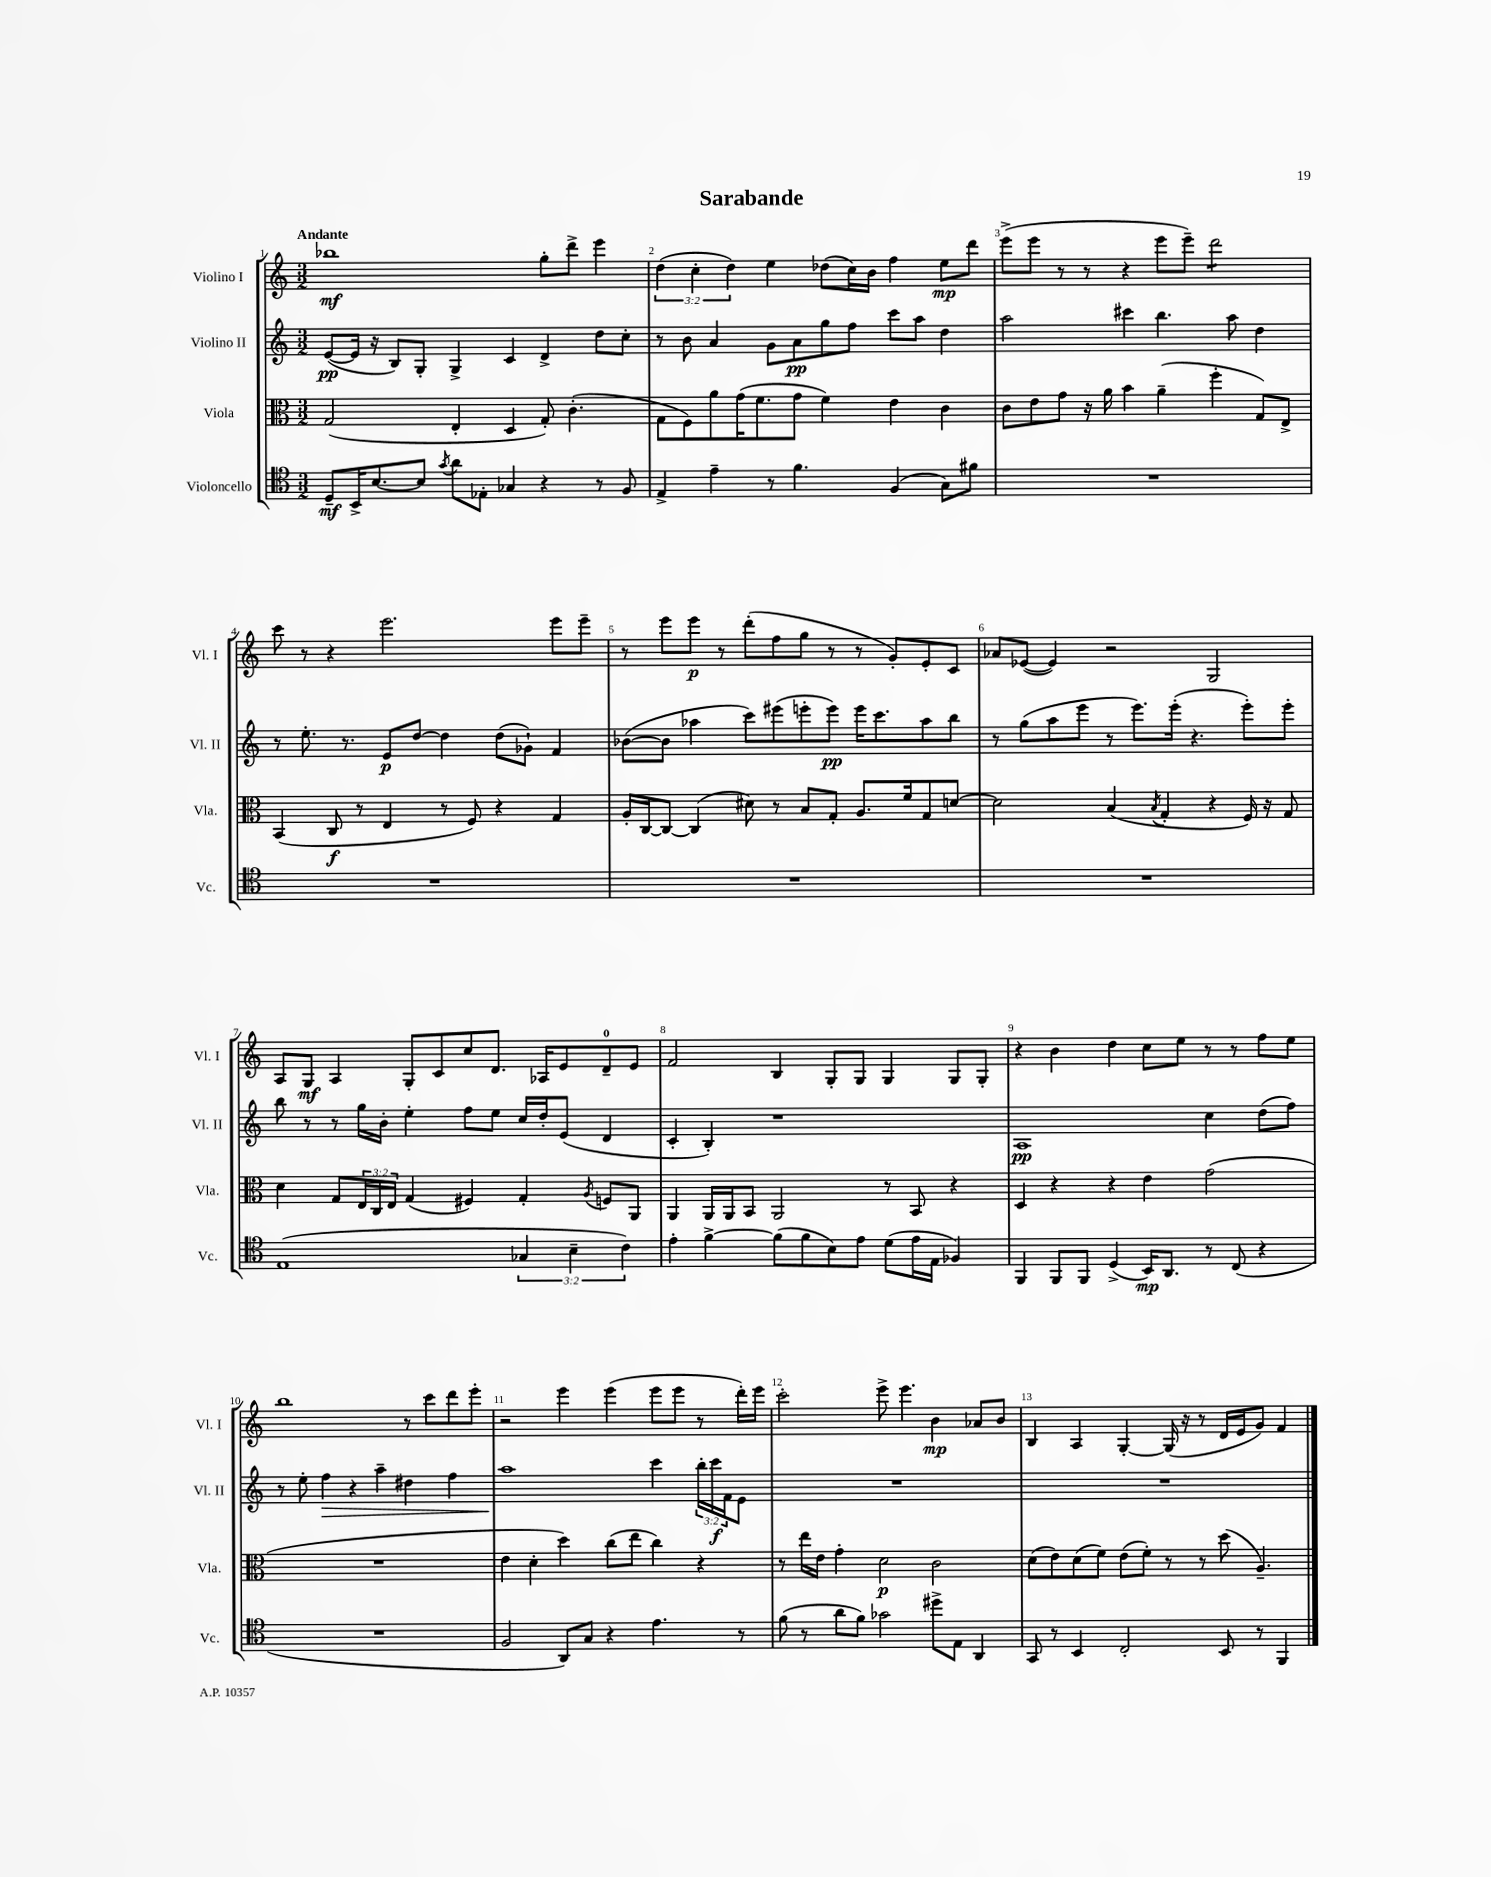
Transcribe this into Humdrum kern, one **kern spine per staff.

**kern	**kern	**kern	**kern
*staff4	*staff3	*staff2	*staff1
*clefC4	*clefC3	*clefG2	*clefG2
*k[]	*k[]	*k[]	*k[]
*M3/2	*M3/2	*M3/2	*M3/2
8D~	(2G	([8e	1bb-
16BB^	.	16e]	.
[8.B	.	16r	.
.	.	8B)	.
8B]	.	8G'	.
8qg	.	.	.
8a	4E'	4G^	.
8E-'	.	.	.
4G-	4D	4c	.
4r	8G')	4d^	8gg'
.	(4.c'	.	8ddd^
8r	.	8dd	4eee
8F	.	8cc'	.
=	=	=	=
4E^	8G	8r	(6dd
.	8F)	8b	.
.	.	.	6cc'
4e~	8a	4a	.
.	.	.	6dd)
.	(16g	.	.
.	8.f	.	.
8r	.	8g	4ee
4.f	8g	8a	.
.	4f)	8gg	(8dd-
.	.	8ff	16cc)
.	.	.	16b
(4F	4e	8ccc	4ff
.	.	8aa	.
8G)	4c	4dd	8ee
8f#	.	.	8ddd
=	=	=	=
1.r	8c	2aa	(8eee^
.	8e	.	8eee
.	8g	.	8r
.	16r	.	8r
.	16a	.	.
.	4b	4ccc#	4r
.	(4a~	4.bb	8eee
.	.	.	8eee~)
.	4ff'	.	2ddd
.	.	8aa	.
.	8G)	4dd	.
.	8E^	.	.
=	=	=	=
1.r	(4BB	8r	8ccc
.	.	8.ee'	8r
.	8C	.	4r
.	.	8.r	.
.	8r	.	.
.	4E	8e	2.eee
.	.	[8dd	.
.	8r	4dd]	.
.	8F)	.	.
.	4r	(8dd	.
.	.	8g-`)	.
.	4G	4f	8eee
.	.	.	8eee~
=	=	=	=
1.r	16A'	([8b-	8r
.	[16C	.	.
.	8C_	8b-]	8eee
.	(4C]	4aa-	8eee
.	.	.	8r
.	8d#)	8ccc)	(8ddd'
.	8r	(8eee#	8ff
.	8B	8eee'	8gg
.	8G'	8eee)	8r
.	8.A	16eee	8r
.	.	8.ccc	.
.	.	.	8g')
.	16f	.	.
.	8G	8aa-	8e'
.	[8d	8bb	8c
=	=	=	=
1.r	2d]	8r	8a-
.	.	(8gg	([8e-
.	.	8aa	4e-])
.	.	8eee	.
.	(4B	8r	2r
.	.	8.eee)	.
.	8qB	.	.
.	4G'	.	.
.	.	(16eee'	.
.	.	4.r	.
.	4r	.	2G
.	16F)	8eee')	.
.	16r	.	.
.	8G	8eee'	.
=	=	=	=
(1E	4d	8bb	8A
.	.	8r	8G
.	8G	8r	4A
.	24E	16gg	.
.	24C	.	.
.	.	16b'	.
.	24E	.	.
.	(4G	4ee'	8G'
.	.	.	8c
.	4F#)	8ff	8cc
.	.	8ee	8.d
6G-	4G'	16cc	.
.	.	16dd'	16A-
.	.	(8e	8e
6B~	.	.	.
.	8qA	.	.
.	8F	4d	8d~
6c)	.	.	.
.	8AA	.	8e
=	=	=	=
4e'	4AA	4c'	2f
[4f^	16AA	4B')	.
.	16AA	.	.
.	8BB	.	.
(8f]	2AA	1r	4B
8f	.	.	.
8B)	.	.	8G'
8e	.	.	8G
(8d	8r	.	4G
16e	8BB	.	.
16E	.	.	.
4F-)	4r	.	8G
.	.	.	8G'
=	=	=	=
4FF	4D	1A	4r
8FF	4r	.	4b
8FF	.	.	.
(4D^	4r	.	4dd
16BB)	4e	.	8cc
8.AA	.	.	.
.	.	.	8ee
8r	(2g	4cc	8r
(8C	.	.	8r
4r	.	(8dd	8ff
.	.	8ff)	8ee
=	=	=	=
1.r	1.r	8r	1bb
.	.	8ee'	.
.	.	4ff	.
.	.	4r	.
.	.	4aa~	.
.	.	4dd#	8r
.	.	.	8ccc
.	.	4ff	8ddd
.	.	.	8eee'
=	=	=	=
2F	4e	1aa	2r
.	4d'	.	.
8AA)	4dd)	.	4eee
8G	.	.	.
4r	(8cc	.	(4eee
.	8ee	.	.
4.e	4cc)	4ccc	8eee
.	.	.	8eee
.	4r	24bb'	8r
.	.	24ccc	.
.	.	24f	.
8r	.	8e	16ddd')
.	.	.	16eee
=	=	=	=
(8f	8r	1.r	2ccc'
8r	16ee	.	.
.	16e	.	.
8a	4g'	.	.
8f)	.	.	.
2g-	2d	.	8eee^
.	.	.	4.eee
8dd#^	2c	.	4b
8E	.	.	.
4AA	.	.	8a-
.	.	.	8b
=	=	=	=
8GG	(8d	1.r	4B
8r	8e)	.	.
4BB	(8d	.	4A
.	8f)	.	.
2C'	(8e	.	[4G'
.	8f')	.	.
.	8r	.	(16G]
.	.	.	16r
.	8r	.	8r
8BB	(8dd	.	16d
.	.	.	16e
8r	4.A~)	.	8g)
4FF	.	.	4f
==	==	==	==
*-	*-	*-	*-
